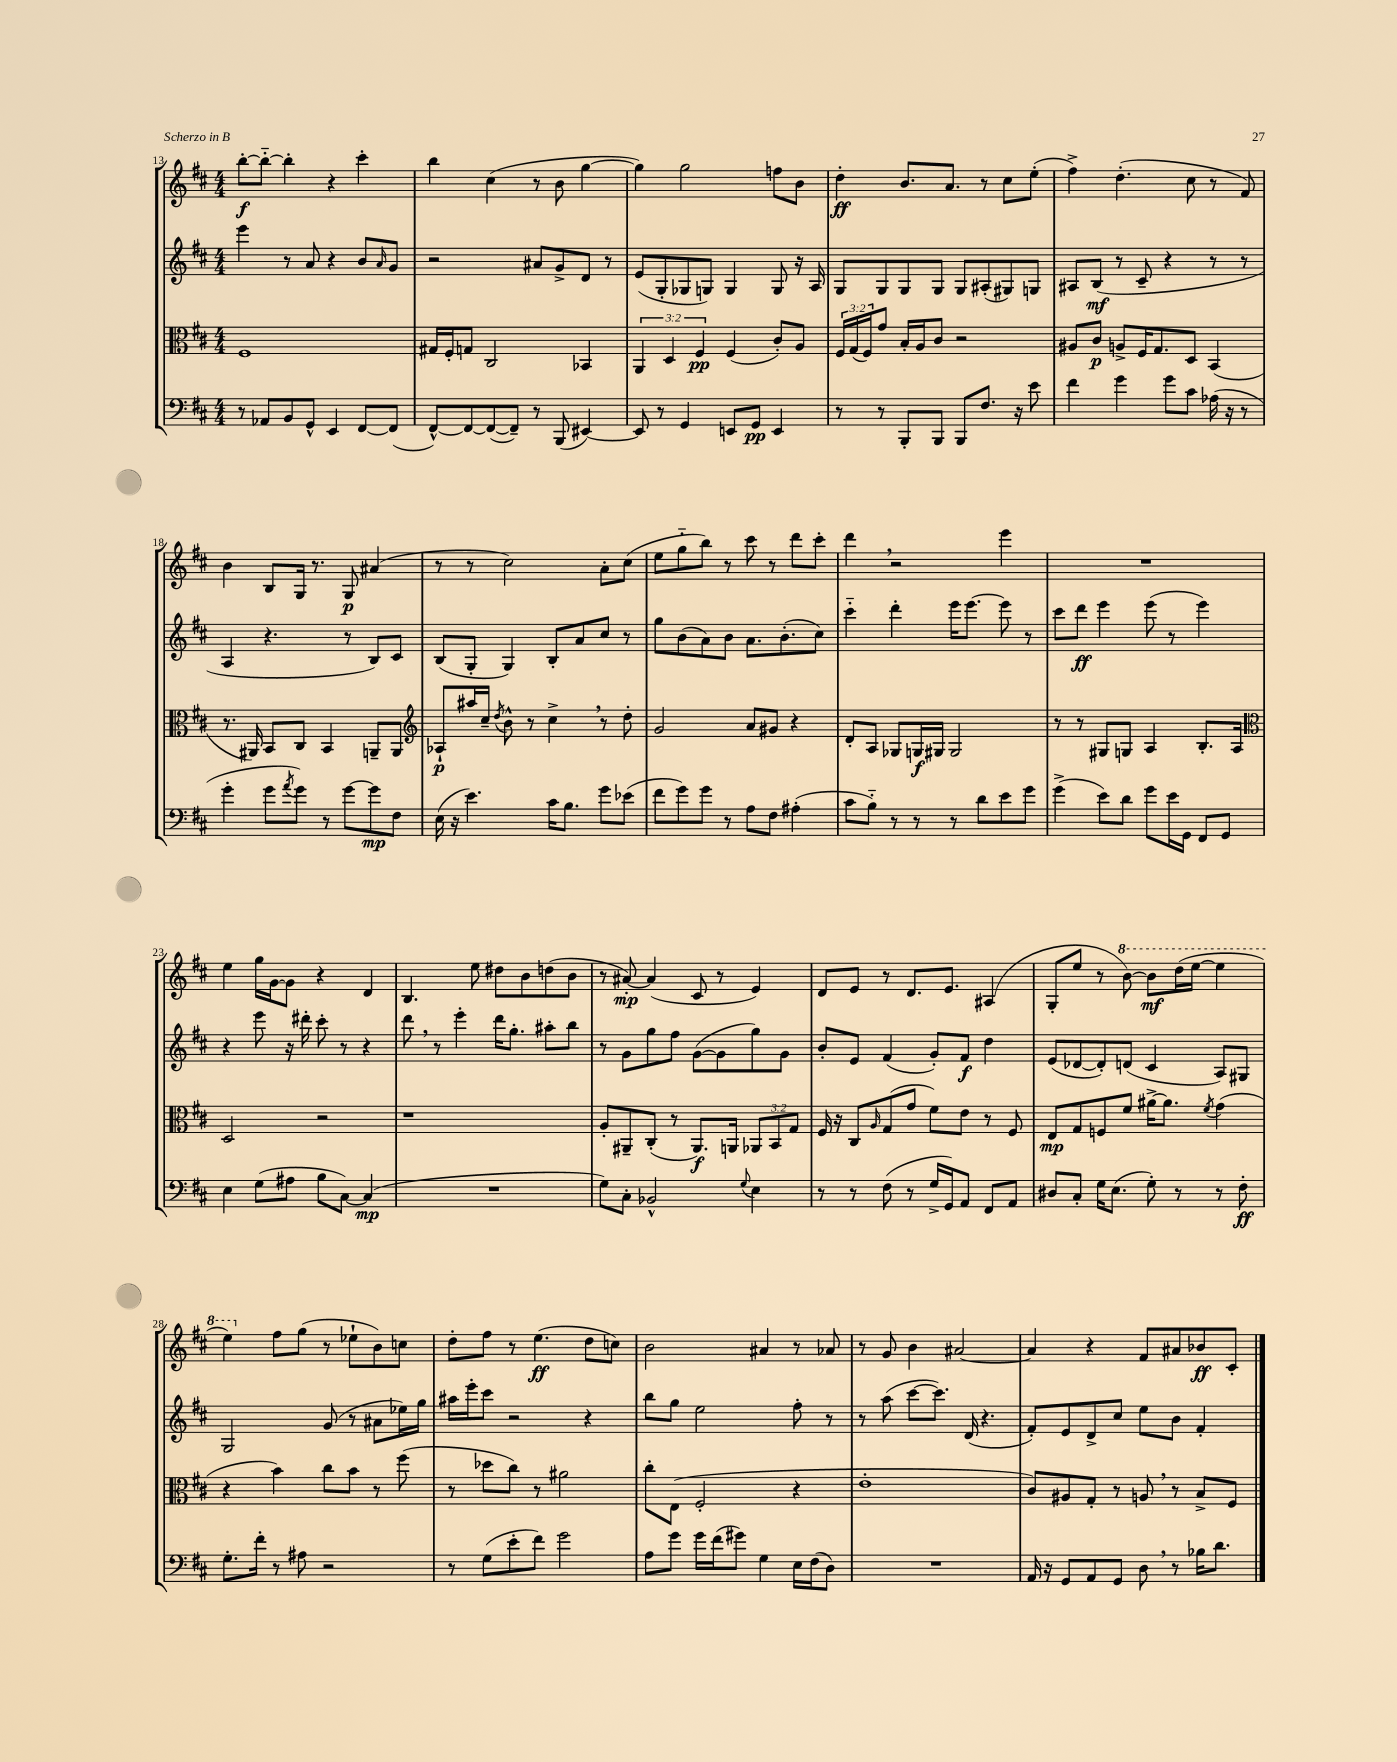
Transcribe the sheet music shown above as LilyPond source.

<<
\new StaffGroup <<
\new Staff = "s0" {
    \clef treble \key d \major \numericTimeSignature \time 4/4
    b''8~-.\f b''8~-_ b''4-. r4 cis'''4-. |
    b''4 cis''4( r8 b'8 g''4~ |
    g''4) g''2 f''8 b'8 |
    d''4-.\ff b'8. a'8. r8 cis''8 e''8-.( |
    fis''4->) d''4.-.( cis''8 r8 fis'8) |
    b'4 b8 g16 r8. g8\p ais'4( |
    r8 r8 cis''2) a'8-. cis''8( |
    e''8 g''8-_ b''8) r8 cis'''8 r8 d'''8 cis'''8-. |
    d'''4 \breathe r2 e'''4 |
    R1 |
    e''4 g''16 g'16~ g'8 r4 d'4 |
    b4. e''8 dis''8 b'8 d''8( b'8 |
    r8 ais'8~-.\mp) ais'4( cis'8 r8 e'4) |
    d'8 e'8 r8 d'8. e'8. ais4( |
    g8-. e''8 r8 \ottava #1 b''8~) b''8\mf d'''16( e'''16~ e'''4 |
    e'''4) \ottava #0 fis''8 g''8( r8 ees''8-! b'8) c''8 |
    d''8-. fis''8 r8 e''4.\ff( d''8 c''8) |
    b'2 ais'4 r8 aes'8 |
    r8 g'8 b'4 ais'2~ |
    ais'4 r4 fis'8 ais'8 bes'8\ff cis'8-. \bar "|." |
}
\new Staff = "s1" {
    \clef treble \key d \major \numericTimeSignature \time 4/4
    e'''4 r8 a'8 r4 b'8 \grace { a'16 } g'8 |
    r2 ais'8 g'8-> d'8 r8 |
    e'8( g8-. ges8 g8) g4 g8 r16 a16 |
    g8 g8 g8 g8 g8 ais8-.( gis8) g8 |
    ais8 b8\mf( r8 cis'8-- r4 r8 r8 |
    a4 r4. r8 b8) cis'8 |
    b8( g8-. g4) b8-. a'8 cis''8 r8 |
    g''8 b'8( a'8) b'8 a'8. b'8.-.( cis''8) |
    cis'''4-_ d'''4-. e'''16 e'''8.~ e'''8 r8 |
    cis'''8 d'''8\ff e'''4 e'''8( r8 e'''4) |
    r4 e'''8 r16 dis'''16-. cis'''8-. r8 r4 |
    d'''8 \breathe r8 e'''4-. d'''16 g''8.-. ais''8-. b''8 |
    r8 g'8 g''8 fis''8 g'8~( g'8 g''8) g'8 |
    b'8-. e'8 fis'4( g'8-.) fis'8\f d''4 |
    e'8( des'8~ des'8-.) d'8( cis'4 a8) gis8 |
    g2 g'8( r8 ais'8 ees''16) g''16 |
    ais''16 e'''16-. cis'''8 r2 r4 |
    b''8 g''8 e''2 fis''8-. r8 |
    r8 a''8( cis'''8~ cis'''8.) d'16( r4. |
    fis'8-.) e'8 d'8-> cis''8 e''8 b'8 fis'4-. \bar "|." |
}
\new Staff = "s2" {
    \clef alto \key d \major \numericTimeSignature \time 4/4 \override Staff.TupletNumber.text = #tuplet-number::calc-fraction-text
    fis1 |
    gis16 fis16-. g8 cis2 bes,4 |
    \tuplet 3/2 { a,4 d4 fis4\pp } fis4( cis'8-.) a8 |
    \tuplet 3/2 { fis16 g16( fis16) } g'8 b16-. a16 cis'8 r2 |
    ais8 cis'8\p a8-> fis16 g8. d8 b,4( |
    r8. ais,16) b,8 cis8 b,4 a,8-- a,8 |
    \clef treble aes8-!\p ais''16 cis''16-- \acciaccatura { d''8 } b'8-^ r8 cis''4-> \breathe r8 d''8-. |
    g'2 a'8 gis'8 r4 |
    d'8-. a8 ges8 g16\f gis16 gis2 |
    r8 r8 gis8 g8 a4 b8.-. a16 |
    \clef alto d2 r2 |
    r1 |
    a8-. ais,8-- cis8-.( r8 ais,8.\f) a,16 \tuplet 3/2 { aes,8 b,8 g8 } |
    fis16 r16 cis8 \grace { a16 } g8( g'8 fis'8) e'8 r8 fis8 |
    e8\mp g8 f8 fis'8 ais'16~-> ais'8. \acciaccatura { fis'8 } g'4( |
    r4 b'4) cis''8 b'8 r8 fis''8( |
    r8 des''8 cis''8) r8 ais'2 |
    cis''8-. e8( fis2-. r4 |
    e'1-. |
    cis'8) ais8 g8-. r8 a8 \breathe r8 b8-> fis8 \bar "|." |
}
\new Staff = "s3" {
    \clef bass \key d \major \numericTimeSignature \time 4/4
    r8 aes,8 b,8 g,8-^ e,4 fis,8~ fis,8( |
    fis,8~-^) fis,8~ fis,8~( fis,8--) r8 b,,8( eis,4~) |
    eis,8 r8 g,4 e,8 g,8\pp e,4 |
    r8 r8 b,,8-. b,,8 b,,8 fis8. r16 e'8 |
    fis'4 g'4 g'8 cis'8 aes16( r16 r8 |
    g'4-. g'8 \acciaccatura { a'8 } g'8) r8 g'8~ g'8\mp fis8 |
    e16( r16 e'4.) cis'16 b8. g'8 ees'8( |
    fis'8 g'8) g'8 r8 a8 fis8 ais4-.( |
    cis'8 b8-_) r8 r8 r8 d'8 e'8 g'8 |
    g'4->( e'8) d'8 g'8 e'16 g,16 fis,8 g,8 |
    e4 g8( ais8 b8 cis8~) cis4\mp( |
    R1 |
    g8) cis8-. bes,2-^ \appoggiatura { g8 } e4 |
    r8 r8 fis8( r8 g16-> g,16) a,8 fis,8 a,8 |
    dis8 cis8-. g16 e8.( g8-.) r8 r8 fis8-.\ff |
    g8.-. fis'16-. r8 ais8 r2 |
    r8 g8( e'8-. fis'8) g'2 |
    a8 g'8 g'16 fis'16( gis'8) g4 e16 fis16( d8) |
    R1 |
    a,16 r16 g,8 a,8 g,8 d8 \breathe r8 bes16 d'8. \bar "|." |
}
>>
>>
\layout { \context { \Score currentBarNumber = #13 } }
